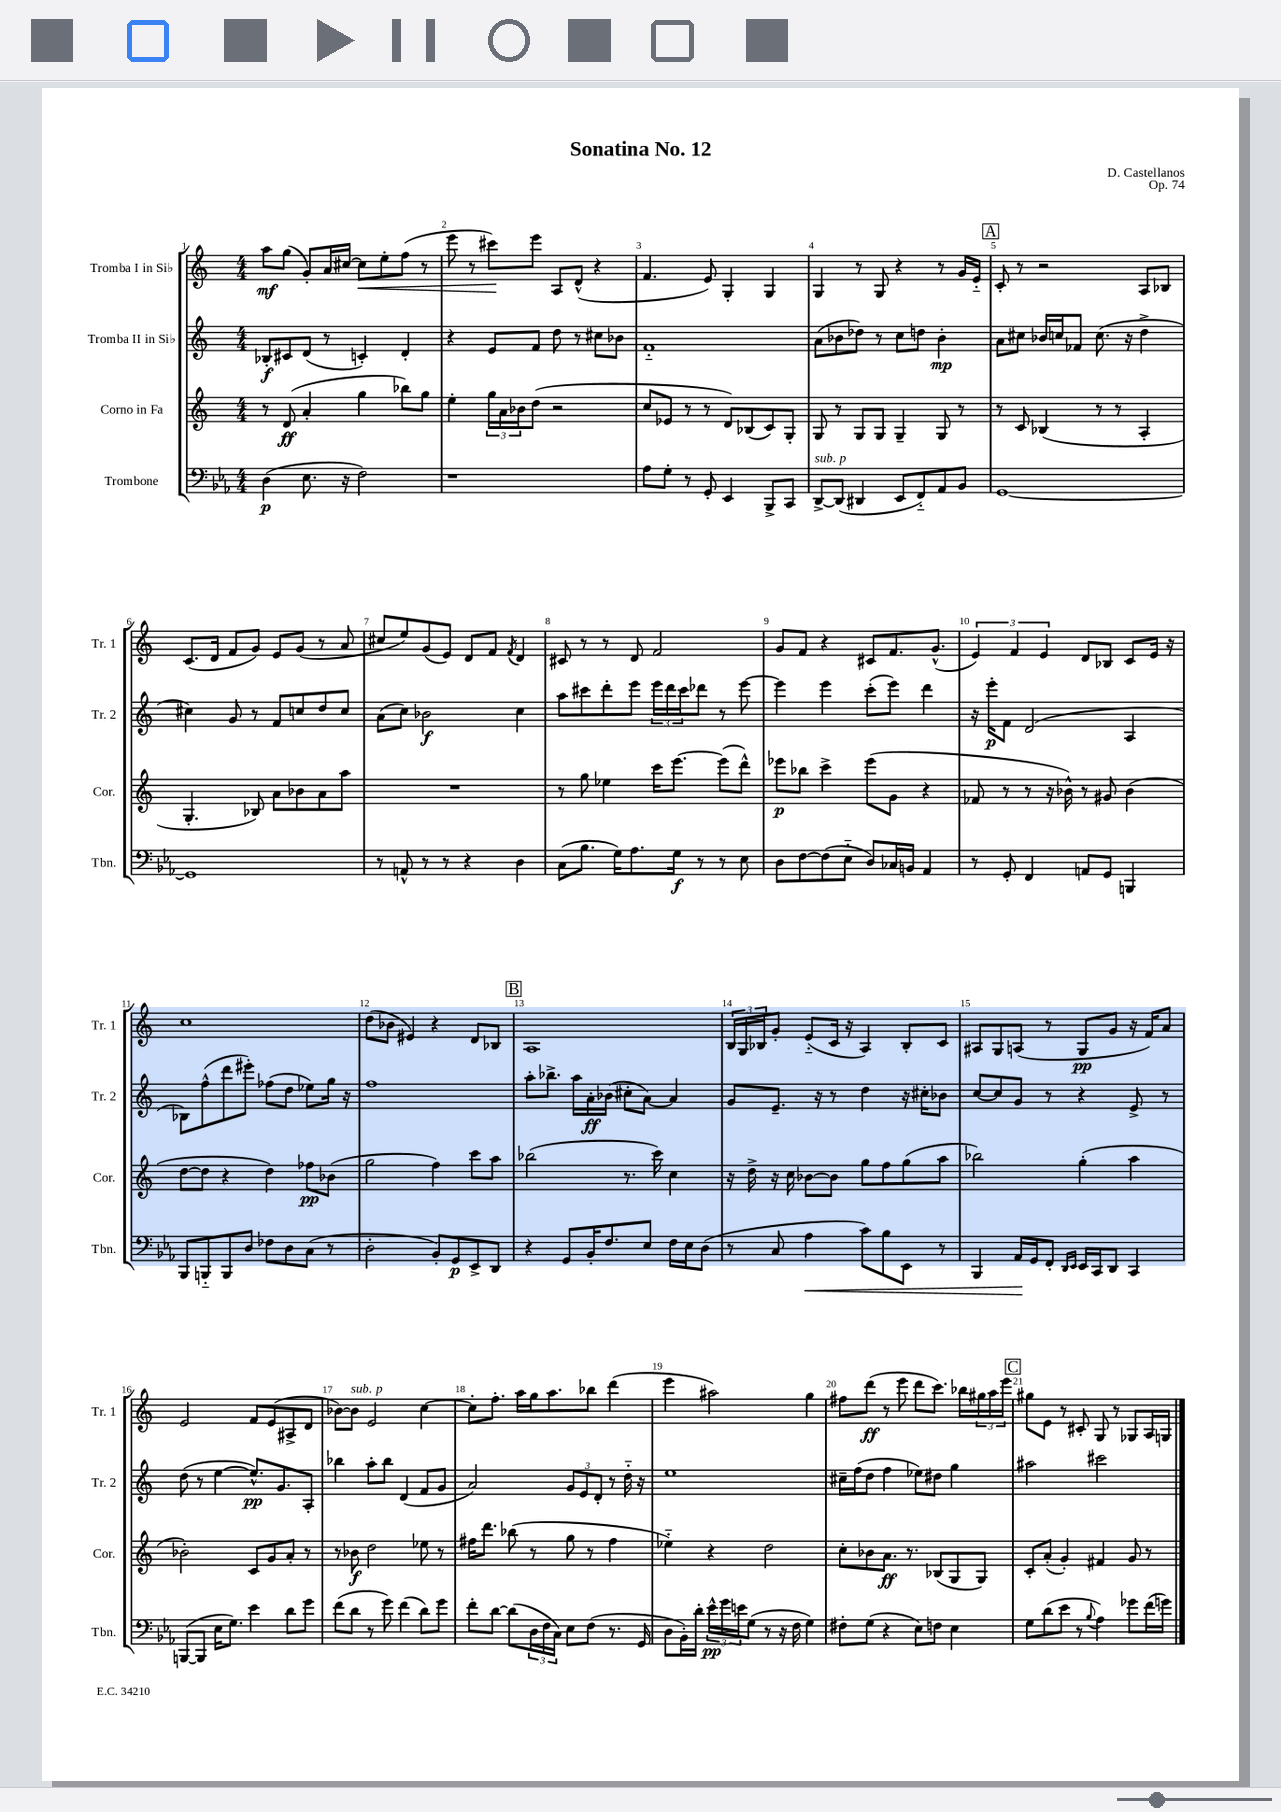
\header { title = "Sonatina No. 12" composer = "D. Castellanos" opus = "Op. 74" }
<<
\new StaffGroup <<
\new Staff = "s0" \with { instrumentName = "Tromba I in Sib" shortInstrumentName = "Tr. 1" } {
    \clef treble \key c \major \numericTimeSignature \time 4/4
    a''8\mf g''8( g'8-.) a'16 cis''16~ cis''8\< e''8-. f''8( r8 |
    e'''8 r8 cis'''8\!) e'''8 a8 d'8-^( r4 |
    f'4. e'8) g4-. g4 |
    g4 r8 g8 r4 r8 g'16 e'16-_ |
    \mark \markup { \box "A" } c'8-. r8 r2 a8 bes8 |
    c'8.( d'16 f'8 g'8) e'8 g'8( r8 a'8 |
    cis''8 e''8) g'8( e'8) d'8 f'8 \acciaccatura { f'8 } d'4 |
    cis'8 r8 r8 d'8 f'2 |
    g'8 f'8 r4 cis'8 f'8. g'8.-^( |
    \tuplet 3/2 { e'4) f'4 e'4 } d'8 bes8 c'8 e'16 r16 |
    c''1 |
    d''8( bes'8 eis'4) r4 d'8 bes8 |
    \mark \markup { \box "B" } a1 |
    \tuplet 3/2 { b16 g16 bes16 } g'8-. e'8-_( c'16 r16 a4) bes8-. c'8 |
    ais8 g8 a8( r8 g8\pp g'8 r16 f'16) a'8 |
    e'2 f'8 e'8( ais8-> d'8 |
    bes'8~) bes'8^\markup { \italic "sub. p" } e'2 c''4~ |
    c''8-. f''8.-. a''16 g''16 a''8. bes''8 d'''4( |
    e'''4 ais''2) g''4 |
    fis''8 d'''8\ff( r8 e'''8 d'''8 c'''8.) bes''16 \tuplet 3/2 { gis''16 a''16 e'''16 } |
    \mark \markup { \box "C" } gis''8 e'8 r8 cis'8-. g8 r8 ges8 a16 g16 \bar "|." |
}
\new Staff = "s1" \with { instrumentName = "Tromba II in Sib" shortInstrumentName = "Tr. 2" } {
    \clef treble \key c \major \numericTimeSignature \time 4/4
    bes8-.\f cis'8 d'8( r8 c'4-.) d'4-. |
    r4 e'8 f'8 d''8 r8 cis''8 bes'8 |
    f'1-_ |
    a'8( bes'8 des''8) r8 c''8 d''8 bes'4-.\mp |
    \mark \markup { \box "A" } a'8 cis''8 bes'16 c''16 fes'8 c''8.( r16 d''4-> |
    cis''4) g'8 r8 f'8 c''8 d''8 c''8 |
    a'8( c''8) bes'2\f c''4 |
    a''8 cis'''8 d'''8-. e'''8 \tuplet 3/2 { e'''16 d'''16 cis'''16 } des'''8 r8 e'''8~ |
    e'''4 e'''4 c'''8-.( e'''8) d'''4 |
    r16 e'''16-.\p f'8 d'2( a4 |
    bes8) f''8-^( d'''8 eis'''8-.) fes''8( d''8 ees''8) g''16 r16 |
    f''1 |
    \mark \markup { \box "B" } a''8-. bes''8.-> a''16 a'16-.\ff bes'16( cis''8-. a'8~) a'4 |
    g'8 e'8.-- r16 r8 d''4 r16 cis''16-. bes'8 |
    c''8~ c''8 g'8 r8 r4 e'8-> r8 |
    d''8( r8 e''4~ e''8.-^\pp) g'8. a8-. |
    bes''4 a''8-. bes''8 d'4( f'8 g'8 |
    a'2) \tuplet 3/2 { g'8 e'8 d'8-. } r8 d''16-_ r16 |
    e''1 |
    cis''16-- f''16( d''8 f''4 ees''8) dis''8 g''4 |
    \mark \markup { \box "C" } ais''2 cis'''2 \bar "|." |
}
\new Staff = "s2" \with { instrumentName = "Corno in Fa" shortInstrumentName = "Cor." } {
    \clef treble \key c \major \numericTimeSignature \time 4/4
    r8 d'8\ff( a'4-. g''4 bes''8) g''8 |
    e''4-. \tuplet 3/2 { g''16 a'16 bes'16 } d''8( r2 |
    c''8 ees'8 r8 r8 d'8) bes8( c'8) g8-. |
    g8 r8 g8 g8 g4-- g8 r8 |
    \mark \markup { \box "A" } r8 c'8 bes4( r8 r8 a4-. |
    g4.-. bes8) a'8 bes'8 a'8 a''8 |
    R1 |
    r8 g''8 ees''4 c'''16 e'''8.~ e'''8( d'''8-^) |
    ees'''8\p bes''8 c'''4-> ees'''8( g'8 r4 |
    fes'8 r8 r8 r16 bes'16-^) r8 gis'8 bes'4( |
    d''8~ d''8 r4 d''4) fes''8\pp bes'8( |
    g''2 f''4) c'''8 a''8 |
    \mark \markup { \box "B" } bes''2( r8. c'''16) c''4 |
    r16 d''16-> r16 c''16 bes'8~ bes'8 g''8 f''8 g''8( a''8 |
    bes''2) g''4-.( a''4 |
    bes'2-.) c'8 g'8 a'8-. r8 |
    r8 bes'8\f d''2 ees''8 r8 |
    fis''16 d'''8. bes''8( r8 g''8 r8 fis''4 |
    ees''4-_) r4 d''2 |
    c''8-. bes'8 a'8.\ff r8. bes8( g8 g8) |
    \mark \markup { \box "C" } c'8-. a'8-.( g'4-.) fis'4 g'8 r8 \bar "|." |
}
\new Staff = "s3" \with { instrumentName = "Trombone" shortInstrumentName = "Tbn." } {
    \clef bass \key ees \major \numericTimeSignature \time 4/4
    d4\p( ees8. r16 f2) |
    r1 |
    aes8 g8-. r8 g,8-. ees,4 bes,,8-> c,8 |
    d,8~->^\markup { \italic "sub. p" } d,8( dis,4 ees,8 f,8-_) aes,8 bes,8 |
    \mark \markup { \box "A" } g,1~ |
    g,1 |
    r8 a,8-^ r8 r8 r4 d4 |
    c8( bes8. g16) aes8. g16\f r8 r8 ees8 |
    d8 f8~ f8( ees8-_ d8) ces16 b,16 aes,4 |
    r8 g,8-. f,4 a,8 g,8 b,,4 |
    bes,,8 b,,8-_ b,,8 d8 fes8 d8 c8( r8 |
    d2-. bes,8-.) g,8\p ees,8-> d,8 |
    \mark \markup { \box "B" } r4 g,8 bes,16-. f8. ees8 f16 ees16 d8( |
    r8 c8 aes4\< c'8) bes8 ees,8 r8 |
    bes,,4 aes,16\! g,16 f,8-. \grace { d,16 ees,16 } ees,16 c,16 d,8 c,4 |
    b,,8~( b,,8 ees16 g8.) ees'4 d'8 g'8 |
    f'8( d'8 r8 g'8) f'4( d'8) g'8 |
    f'8-. d'8~ d'8( \tuplet 3/2 { d16 f16 c16) } ees8 f8( r8. g,16 |
    d8 bes,16-.) d'16-. \tuplet 3/2 { ees'16-^\pp g'16 e'16 } g8( r8 r16 f16 g4) |
    fis8-. g8( r4 ees8) f8 ees4 |
    \mark \markup { \box "C" } g8 d'8( ees'8 r8 \appoggiatura { bes8 } aes4) ges'8 f'16( g'16) \bar "|." |
}
>>
>>
\layout { \context { \Score \override BarNumber.break-visibility = ##(#f #t #t) barNumberVisibility = #all-bar-numbers-visible } }
